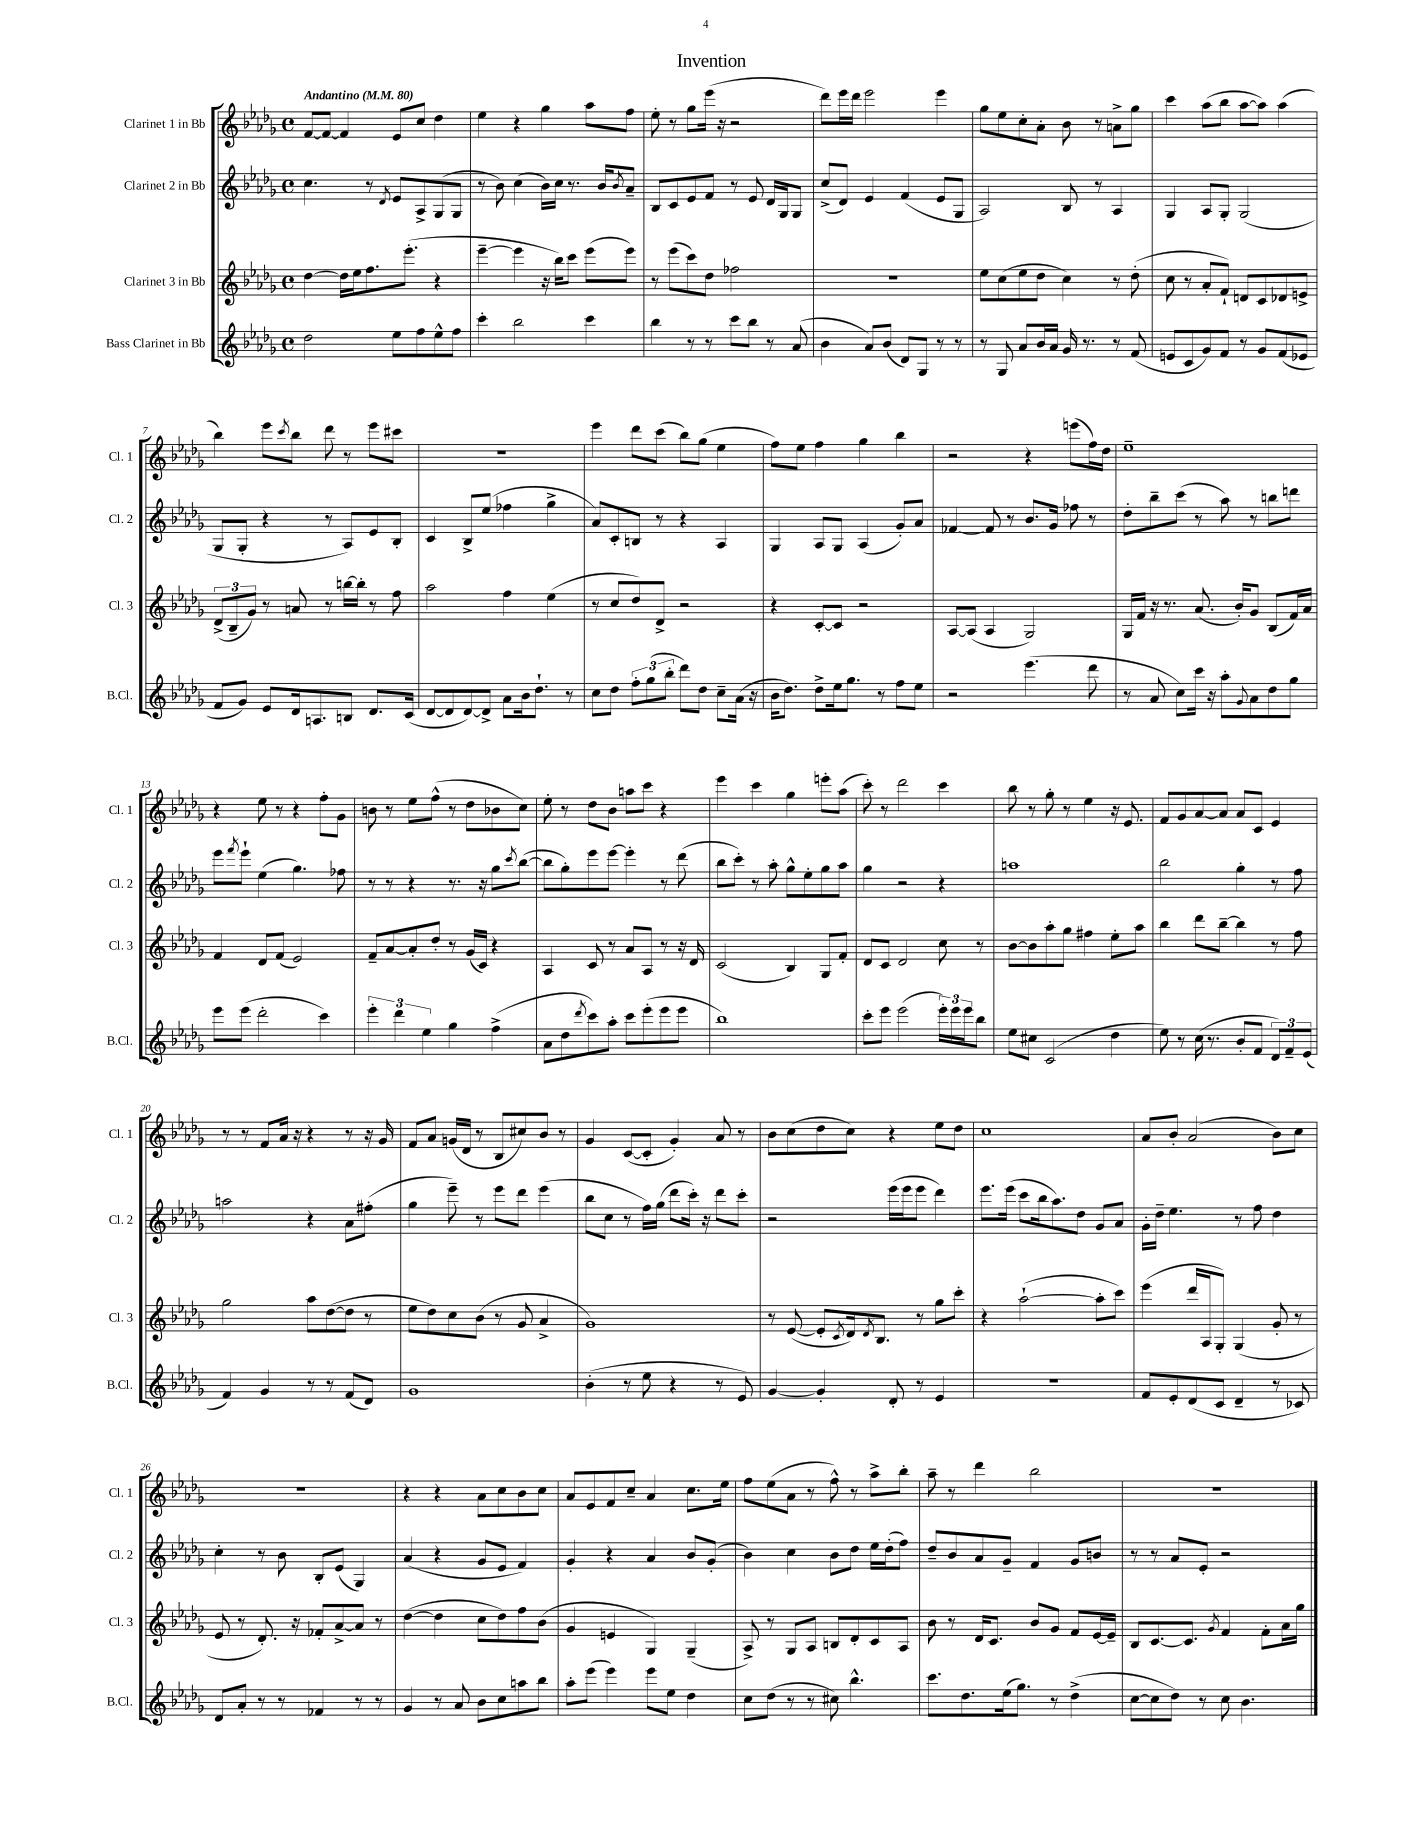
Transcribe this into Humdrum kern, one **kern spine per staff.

**kern	**kern	**kern	**kern
*staff4	*staff3	*staff2	*staff1
*clefG2	*clefG2	*clefG2	*clefG2
*k[b-e-a-d-g-]	*k[b-e-a-d-g-]	*k[b-e-a-d-g-]	*k[b-e-a-d-g-]
*M4/4	*M4/4	*M4/4	*M4/4
*met(c)	*met(c)	*met(c)	*met(c)
*MM80	*MM80	*MM80	*MM80
2dd-\	[4dd-\	4.cc\	[8f/L
.	.	.	8f/_J
.	16dd-\]LL	.	4f/]
.	16ee-\J	.	.
.	8.ff\	8r	.
.	.	8qd-/	.
8ee-\L	.	8e-/L	8e-/L
.	(8.eee-'\J	.	.
8ff\	.	8A-^/	8cc/J
8ee-^^\	4r	(8G-/	4dd-\
8ff\J	.	8G-/J	.
=	=	=	=
4ccc'\	[4eee-~\	8r	4ee-\
.	.	8b-\)	.
2bb-\	4eee-\]	(4cc\	4r
.	16r	16b-\LL)	4gg-\
.	16bb-\LK)	16cc\JJ	.
.	8ccc\J	8.r	.
4ccc\	(8eee-\L	.	8aa-\L
.	.	16b-/LK	.
.	.	8qb-/	.
.	8eee-\J)	8a-~/J	8ff\J
=	=	=	=
4bb-\	8r	8B-/L	8ee-'\
.	(8eee-\L	8c/	8r
8r	8ccc\)	8e-/	8gg-\L
8r	8dd-\J	8f/J	(16eee-\Jk
.	.	.	16r
8ccc\L	2ff-\	8r	2r
8bb-\J	.	8e-/	.
8r	.	16d-/LL	.
.	.	16G-/J	.
(8a-/	.	8G-/J	.
=	=	=	=
4b-\	1r	(8cc^/L	8ddd-\L)
.	.	8d-/J)	16eee-\L
.	.	.	16ddd-\JJ
8a-/L)	.	4e-/	2eee-\
(8b-/J	.	.	.
8d-/L)	.	(4f/	.
8G-/J	.	.	.
8r	.	8e-/L	4eee-\
8r	.	8G-/J	.
=	=	=	=
8r	8ee-\L	2A-/)	8gg-\L
8G-/	(8cc\	.	8ee-\
8a-/L	8ee-\	.	8cc'\
16b-/L	8dd-\J	.	8a-'\J
16a-/JJ	.	.	.
16g-/	4cc\)	8B-/	8b-\
8.r	.	.	.
.	.	8r	8r
8r	8r	4A-/	8a^\L
(8f/	(8dd-'\	.	8gg-\J
=	=	=	=
8e/L	8cc\	4G-/	4ccc\
8c/	8r	.	.
8g-/)	8a-'/L	8A-/L	(8aa-\L
8f/J	8f`/J)	8G-'/J	8bb-\J
8r	8d/L	(2G-/	[8aa-\L
8g-/L	8c/	.	8aa-\]J)
(8f/	8d-/	.	(4aa-\
8e-/J	8e^/J	.	.
=	=	=	=
8f/L	(12d-^/L	8G-/L	4bb-\)
.	12B-~/	.	.
8g-/J)	.	8G-'/J	.
.	12g-/J)	.	.
8e-/L	8r	4r	8eee-\L
.	.	.	8qccc/
16d-/k	8a/	.	8bb-\J
8.A/	.	.	.
.	8r	8r	8ddd-\
8B/J	[16bb\LL	8A-/L)	8r
.	16bb'\]JJ	.	.
8.d-/L	8r	8e-/	8eee-\L
.	8ff\	8B-'/J	8ccc#\J
(16c/Jk	.	.	.
=	=	=	=
[8d-/L	2aa-\	4c/	1r
8d-/]	.	.	.
[8d-/)	.	8B-^/L	.
8d-^/]J	.	(8ee-/J	.
8a-\L	4ff\	4ff-\	.
16b-\k	.	.	.
8.dd-`\J	.	.	.
.	(4ee-\	4gg-^\	.
8r	.	.	.
=	=	=	=
8cc\L	8r	8a-/L)	4eee-\
8dd-\J	8cc/L	8c'/	.
12ff'\L	8dd-/)	8B/J	8ddd-\L
(12gg-\	.	.	.
.	8d-^/J	8r	(8ccc\J
12bb-'\J	.	.	.
8ddd-\L)	2r	4r	8bb-\L)
8dd-\J	.	.	(8gg-\J
8cc~\L	.	4A-/	4ee-\
(16a-\Jk	.	.	.
16r	.	.	.
=	=	=	=
16b-\LK	4r	4G-/	8ff\L)
8.dd-\J)	.	.	.
.	.	.	8ee-\J
8dd-^\L	[8c'/L	8A-/L	4ff\
16ee-\k	8c/]J	8G-/J	.
8.gg-\J	.	.	.
.	2r	(4A-/	4gg-\
8r	.	.	.
8ff\L	.	8g-'/L)	4bb-\
8ee-\J	.	8a-/J	.
=	=	=	=
2r	[8A-/L	[4f-/	2r
.	(8A-/]J	.	.
.	4A-/	8f-/]	.
.	.	8r	.
(4.eee-\	2G-/)	8.b-/L	4r
.	.	16g-/Jk	.
.	.	8ff-\	(8eee\L
8ddd-\	.	8r	16ff\L)
.	.	.	16dd-\JJ
=	=	=	=
8r	16G-/LL	8dd-'\L	1ee-~
.	16f/JJ	.	.
8a-/	16r	8bb-~\	.
.	8.r	.	.
8cc\L)	.	(8ccc\J	.
16ccc\Jk	(8.a-/	8r	.
16r	.	.	.
8aa-'\L	.	8aa-\)	.
.	16b-'/LK)	.	.
8qqg-/	.	.	.
8a-\	8g-/J	8r	.
8dd-\	(8B-/L	8bb\L	.
8gg-\J	16f/L)	8ddd\J	.
.	16a-/JJ	.	.
=	=	=	=
8eee-\L	4f/	8eee-\L	4r
.	.	8qfff/	.
(8eee-\J	.	8eee-`\J	.
2ddd-'\	8d-/L	(4ee-\	8ee-\
.	(8f/J	.	8r
.	2e-/)	4.gg-\)	4r
4ccc\)	.	.	8ff'\L
.	.	8ff-\	8g-\J
=	=	=	=
6eee-'\	8f~/L	8r	8b\
.	[8a-/	8r	8r
6ddd-\	.	.	.
.	8a-'/]	4r	8ee-\L
6ee-\	.	.	.
.	8dd-'/J	.	(8ff^^\J
4gg-\	8r	8.r	8r
.	(16g-/LL	.	8dd-\L
.	16c/JJ)	16r	.
(4ff^\	4r	8gg-\L	8b-\
.	.	8qccc/	.
.	.	([8bb-\J	8cc\J)
=	=	=	=
8a-\L	4A-/	8bb-\]L	8ee-'\
8dd-\	.	8gg-'\)	8r
8qddd-/	.	.	.
8ccc\)	8c/	8eee-\	8dd-\L
8aa-'\J	8r	[8eee-\J	8b-\J
8ccc\L	8a-/L	4eee-'\]	8aa\L
(8eee-'\	8A-/J	.	8ccc\J
8eee-\	8r	8r	4r
8eee-\J	16r	(8ddd-\	.
.	16d-/	.	.
=	=	=	=
1bb-)	(2c/	8bb-\L	4eee-\
.	.	8ccc'\J)	.
.	.	8r	4ccc\
.	.	8aa-'\	.
.	4B-/)	8gg-^^\L	4gg-\
.	.	8ee-'\	.
.	8G-/L	8gg-\	8eee'\L
.	8f'/J	8aa-\J	(8aa-\J
=	=	=	=
8ccc'\L	8d-/L	4gg-\	8ccc'\)
8eee-\J	8c/J	.	8r
(2eee-\	2d-/	2r	2ddd-\
24eee-'\LL)	8cc\	4r	4ccc\
24eee-\	.	.	.
24eee-\J	.	.	.
8bb-\J	8r	.	.
=	=	=	=
8ee-\L	[8b-\L	1aa	8bb-\
8cc#\J	8b-\]	.	8r
(2c/	8aa-'\	.	8gg-'\
.	8gg-\J	.	8r
.	4ff#\	.	4ee-\
4dd-\	8ee-'\L	.	16r
.	.	.	8.e-/
.	8aa-\J	.	.
=	=	=	=
8ee-\)	4bb-\	2bb-\	8f/L
8r	.	.	8g-/
(16cc\	8ddd-\L	.	[8a-/
8.r	.	.	.
.	[8bb-~\J	.	8a-/]J
8b-'/L	4bb-\]	4gg-'\	8a-/L
8f/J	.	.	8c/J
12d-/L)	8r	8r	4e-/
12f~/	.	.	.
.	8ff\	8ff\	.
(12e-/J	.	.	.
=	=	=	=
4f/)	2gg-\	2aa\	8r
.	.	.	8r
4g-/	.	.	8f/L
.	.	.	16a-/Jk
.	.	.	16r
8r	8aa-\L	4r	4r
8r	([8dd-\	.	.
(8f/L	8dd-\]J	8a-\L	8r
8d-/J)	8r	(8ff#'\J	16r
.	.	.	16g-/
=	=	=	=
1g-	8ee-\L	4gg-\	8f/L
.	8dd-\)	.	8a-/J
.	8cc\	8eee-~\)	(16g/LL
.	.	.	16d-/JJ
.	(8b-\J	8r	8r
.	8r	8eee-\L	8B-/L
.	8g-/	8ddd-\J	8cc#/)
.	4a-^/	(4eee-\	8b-/J
.	.	.	8r
=	=	=	=
(4b-'\	1g-)	8bb-\L	4g-/
.	.	8cc\J	.
8r	.	8r	([8c/L
8ee-\	.	16ff\LL)	8c'/]J
.	.	(16gg-\JJ	.
4r	.	8ddd-\L	4g-'/)
.	.	16ccc'\Jk)	.
.	.	16r	.
8r	.	8ddd-\L	8a-/
8e-/)	.	8ccc'\J	8r
=	=	=	=
[4g-/	8r	2r	8b-\L
.	([8e-/	.	(8cc\
4g-'/]	8e-'/]L	.	8dd-\
.	8qc/	.	.
.	16d-/k)	.	8cc\J)
.	8qd-/	.	.
.	8.B-/J	.	.
8d-'/	.	(16eee-\LL	4r
.	.	16eee-\J	.
8r	8r	8eee-\J	.
4e-/	8gg-\L	4ddd-\)	8ee-\L
.	8ccc'\J	.	8dd-\J
=	=	=	=
1r	4r	8.eee-\L	1cc
.	.	(16eee-\Jk	.
.	([2aa-`\	8ccc\L	.
.	.	16bb-\k	.
.	.	8.aa-\)	.
.	.	8dd-\J	.
.	8aa-'\]L	8g-/L	.
.	8ccc\J)	8a-/J	.
=	=	=	=
8f/L	(4eee-\	16g-'\LL	8a-/L
.	.	16dd-~\JJ	.
8e-'/	.	4.ee-\	8b-'/J
(8d-/	16ddd-/LL	.	(2a-/
.	16A-/J	.	.
8c/J	8G-'/J)	.	.
4d-~/	(4G-/	8r	.
.	.	8ff\	.
8r	8g-'/	4dd-\	8b-\L)
8c-/)	8r	.	8cc\J
=	=	=	=
8d-/L	8e-/	4cc'\	1r
8a-'/J	8r	.	.
8r	8.d-'/)	8r	.
8r	.	8b-\	.
.	16r	.	.
4f-/	8f-'/L	8B-'/L	.
.	[8a-^/	(8e-/J	.
8r	8a-/]J	4G-/)	.
8r	8r	.	.
=	=	=	=
4g-/	([4dd-\	(4a-/	4r
8r	4dd-\]	4r	4r
8a-/	.	.	.
8b-\L	8cc\L	8g-/L	8a-\L
8cc\	8dd-\)	8e-/J	8cc\
8aa\	8ff\	4f/)	8b-\
8bb-\J	(8b-\J	.	8cc\J
=	=	=	=
8aa-'\L	4g-/	4g-'/	8a-/L
(8eee-\J	.	.	8e-/
4eee-\)	4e/	4r	8f/
.	.	.	8cc~/J
8eee-\L	4G-/)	4a-/	4a-/
8ee-\J	.	.	.
4dd-\	(4G-~/	8b-/L	8.cc\L
.	.	(8g-'/J	.
.	.	.	16ee-\Jk
=	=	=	=
8cc\L	8A-^/)	4b-\)	8ff\L
(8dd-\J	8r	.	(8ee-\
8r	8G-/L	4cc\	8a-\J
8r	8A-/J	.	8r
8cc#\)	8B/L	8b-\L	8ff^^\)
4.bb-^^\	8d-'/	8dd-\J	8r
.	8c/	16ee-\LL	8aa-^\L
.	.	(16dd-'\J	.
.	8A-/J	8ff\J)	8bb-'\J
=	=	=	=
8.ccc\L	8b-\	8dd-~/L	8aa-~\
.	8r	8b-/	8r
8.dd-\	.	.	.
.	16d-/LK	8a-/	4ddd-\
.	8.c/J	.	.
(16ee-\k	.	8g-~/J	.
8.gg-\J)	.	.	.
.	8b-/L	4f/	2bb-\
8r	8g-/J	.	.
(4dd-^\	8f/L	8g-/L	.
.	[16e-/L	8b/J	.
.	16e-~/]JJ	.	.
=	=	=	=
[8cc\L	8B-/L	8r	1r
8cc\]	[8.c/	8r	.
8dd-\J)	.	8a-/L	.
.	8.c/]J	.	.
8r	.	8e-'/J	.
.	8qg-/	.	.
8cc\	4f/	2r	.
4.b-\	.	.	.
.	8f'\L	.	.
.	16a-\L	.	.
.	16gg-\JJ	.	.
==	==	==	==
*-	*-	*-	*-
